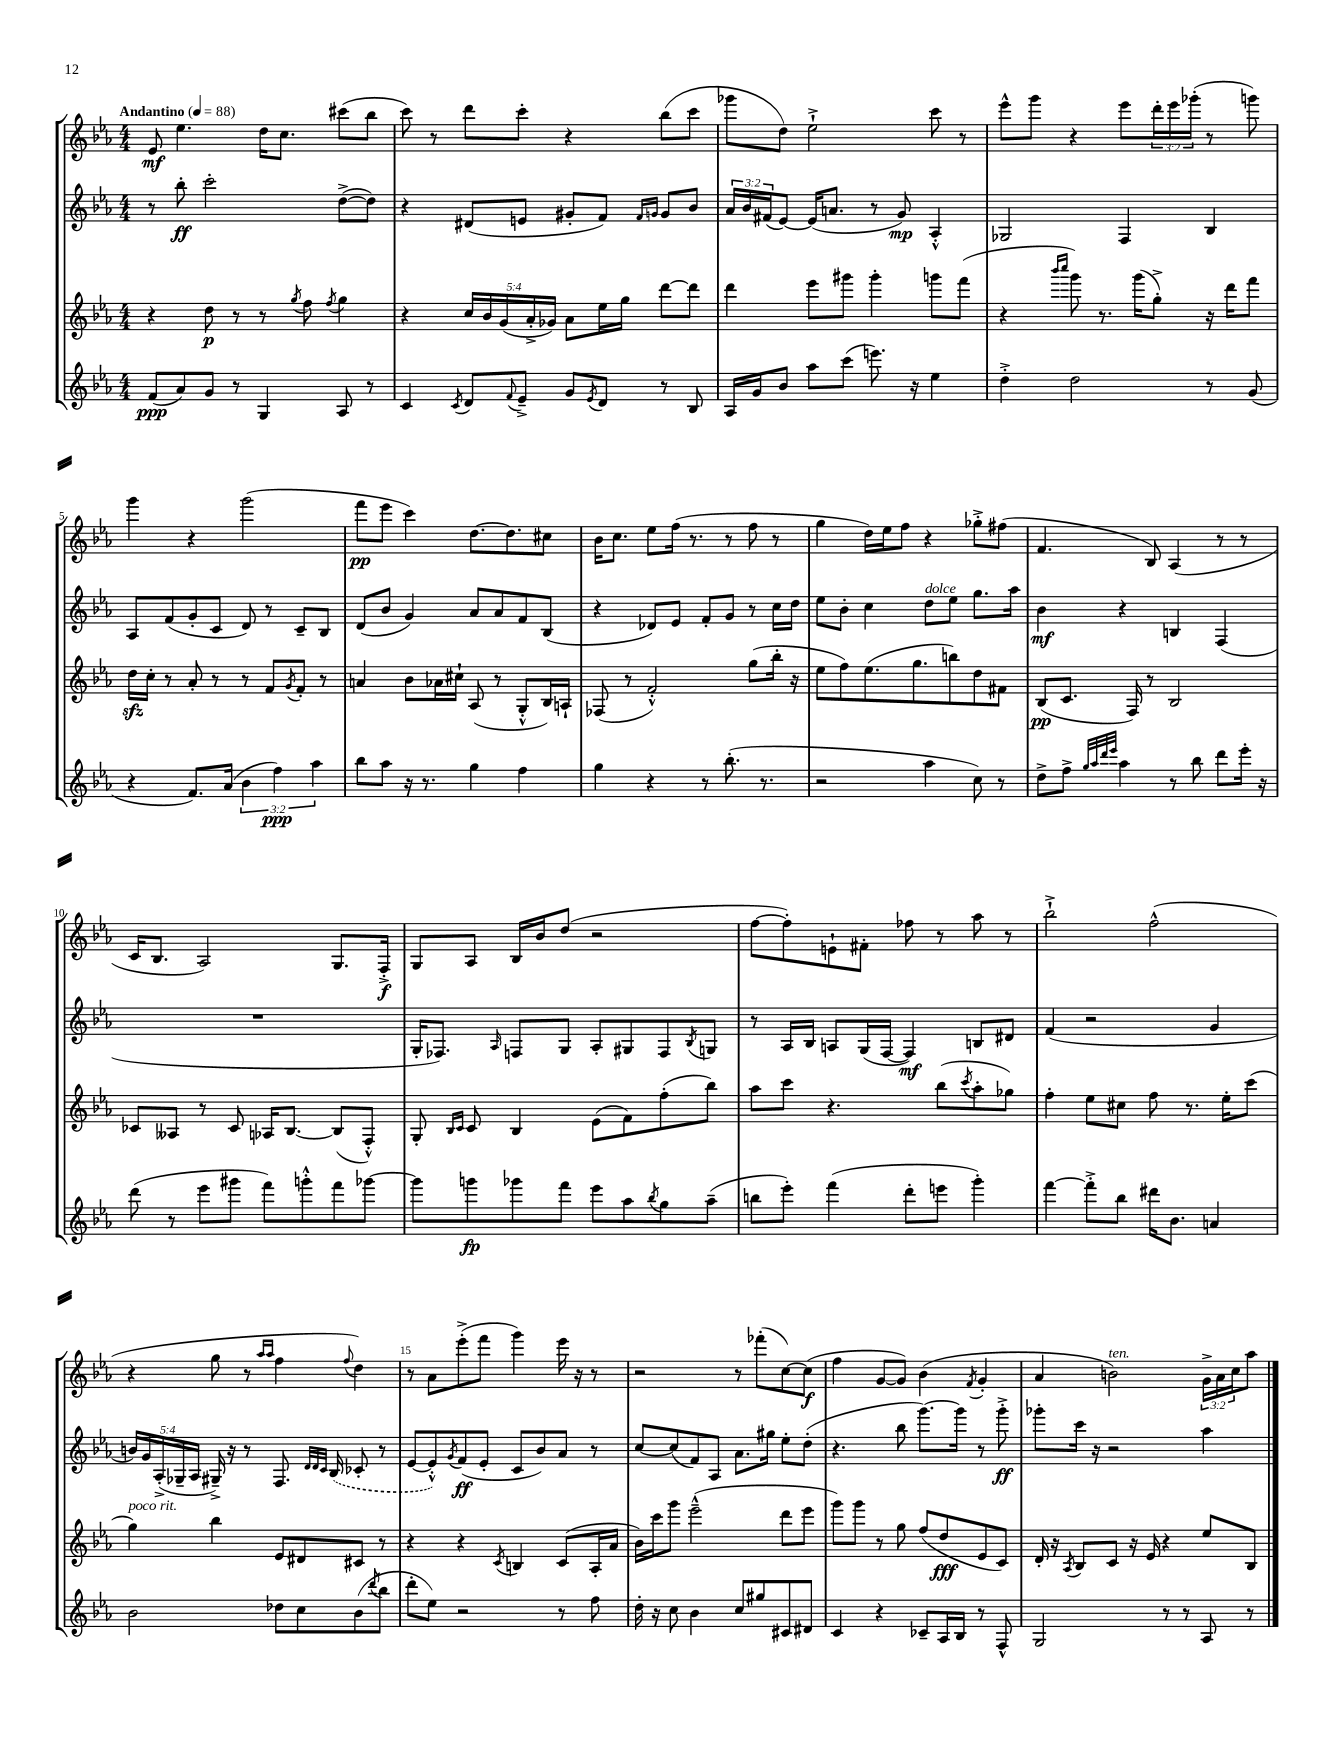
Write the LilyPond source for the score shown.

<<
\new StaffGroup <<
\new Staff = "s0" {
    \clef treble \key ees \major \numericTimeSignature \time 4/4 \override Staff.TupletNumber.text = #tuplet-number::calc-fraction-text \tempo "Andantino" 4 = 88
    ees'8\mf ees''4. d''16 c''8. cis'''8( bes''8 |
    c'''8) r8 d'''8 c'''8-. r4 bes''8( c'''8 |
    ges'''8 d''8) ees''2-!-> c'''8 r8 |
    ees'''8-^ g'''8 r4 ees'''8 \tuplet 3/2 { d'''16-. ees'''16 ges'''16-.( } r8 g'''8) |
    g'''4 r4 g'''2( |
    f'''8\pp ees'''8 c'''4) d''8.~ d''8. cis''8 |
    bes'16 c''8. ees''8 f''16( r8. r8 f''8 r8 |
    g''4 d''16) ees''16 f''8 r4 ges''8-.-> fis''8( |
    f'4. bes8) aes4( r8 r8 |
    c'16 bes8. aes2) g8. f16-.->\f |
    g8 aes8 bes16 bes'16 d''8( r2 |
    f''8~ f''8-.) e'8-! fis'8-. fes''8 r8 aes''8 r8 |
    bes''2-!-> f''2-^( |
    r4 g''8 r8 \grace { aes''16 aes''16 } f''4 \appoggiatura { f''8 } d''4) |
    r8 aes'8 ees'''8-.->( f'''8 g'''4) ees'''16 r16 r8 |
    r2 r8 fes'''8-.( c''8~) c''8\f( |
    f''4 g'8~ g'8) bes'4( \acciaccatura { f'8 } g'4-. |
    aes'4 b'2^\markup { \italic "ten." }) \tuplet 3/2 { g'16-> aes'16 c''16 } aes''8 \bar "|." |
}
\new Staff = "s1" {
    \clef treble \key ees \major \numericTimeSignature \time 4/4 \override Staff.TupletNumber.text = #tuplet-number::calc-fraction-text
    r8 bes''8-.\ff c'''2-. d''8~->( d''8) |
    r4 dis'8( e'8 gis'8-. f'8) \grace { f'16 g'16 } g'8 bes'8 |
    \tuplet 3/2 { aes'16 bes'16 fis'16( } ees'8~) ees'16( a'8. r8 g'8\mp) aes4-.-^ |
    ges2 f4 bes4 |
    aes8 f'8( g'8-. c'8 d'8) r8 c'8-- bes8 |
    d'8( bes'8 g'4) aes'8 aes'8 f'8 bes8( |
    r4 des'8) ees'8 f'8-. g'8 r8 c''16 d''16 |
    ees''8 bes'8-. c''4 d''8^\markup { \italic "dolce" } ees''8 g''8. aes''16 |
    bes'4\mf r4 b4 f4( |
    R1 |
    g16-. fes8.) \grace { aes16 } f8 g8 aes8-. gis8 f8 \acciaccatura { bes8 } g8 |
    r8 aes16 bes16 a8 g16( f16~ f4\mf) b8 dis'8 |
    f'4( r2 g'4 |
    \tuplet 5/4 { b'16) g'16 aes16-.->( ges16-- aes16 } gis16--->) r16 r8 f8. \grace { d'32 d'32 c'32 } \once \slurDashed bes16( ces'8-. r8 |
    ees'8~ ees'8-.-^) \acciaccatura { g'8 } f'8\ff( ees'8-. c'8 bes'8) aes'8 r8 |
    c''8~ c''8( f'8) aes8 aes'8. gis''16 ees''8-. d''8-.( |
    r4. bes''8 g'''8.~) g'''16 r8 g'''8-.->\ff |
    ges'''8-. c'''16 r16 r2 aes''4 \bar "|." |
}
\new Staff = "s2" {
    \clef treble \key ees \major \numericTimeSignature \time 4/4 \override Staff.TupletNumber.text = #tuplet-number::calc-fraction-text
    r4 d''8\p r8 r8 \acciaccatura { g''8 } f''8 \acciaccatura { f''8 } g''4 |
    r4 \tuplet 5/4 { c''16 bes'16 g'16( aes'16-.-> ges'16) } aes'8 ees''16 g''16 d'''8~ d'''8 |
    d'''4 ees'''8 gis'''8 gis'''4-. g'''8 f'''8( |
    r4 \grace { bes'''16 c''''16 } g'''8) r8. g'''16( g''8-.->) r16 d'''16 f'''8 |
    d''16\sfz c''16-. r8 aes'8-. r8 r8 f'8 \acciaccatura { g'8 } f'8-. r8 |
    a'4 bes'8 aes'16 cis''16-! aes8( r8 g8-.-^ bes16) a16-! |
    fes8( r8 f'2-.-^) g''8( bes''16-. r16 |
    ees''8 f''8) ees''8.( g''8. b''8) d''8 fis'8 |
    bes8\pp( c'8. f16) r8 bes2 |
    ces'8 aeses8 r8 ces'8 aes16 bes8.~ bes8( f8-.-^) |
    g8-. \grace { bes16 c'16 } c'8 bes4 ees'8( f'8) f''8-.( bes''8) |
    aes''8 c'''8 r4. bes''8( \acciaccatura { c'''8 } aes''8-. ges''8) |
    f''4-. ees''8 cis''8 f''8 r8. ees''16-. c'''8( |
    g''4^\markup { \italic "poco rit." }) bes''4 ees'8 dis'8 cis'8 r8 |
    r4 r4 \acciaccatura { c'8 } b4 c'8( aes16-. aes'16 |
    bes'16) c'''16 g'''8 ees'''2---^( d'''8 ees'''8 |
    g'''8) g'''8 r8 g''8 f''8( d''8\fff ees'8 c'8) |
    d'16-. r16 \acciaccatura { aes8 } bes8 c'8 r16 ees'16 r4 ees''8 bes8 \bar "|." |
}
\new Staff = "s3" {
    \clef treble \key ees \major \numericTimeSignature \time 4/4 \override Staff.TupletNumber.text = #tuplet-number::calc-fraction-text
    f'8\ppp( aes'8) g'8 r8 g4 aes8 r8 |
    c'4 \acciaccatura { c'8 } d'8 \appoggiatura { f'8 } ees'8---> g'8 \acciaccatura { ees'8 } d'8 r8 bes8 |
    aes16 g'16 bes'8 aes''8 c'''8( e'''8.) r16 ees''4 |
    d''4-.-> d''2 r8 g'8( |
    r4 f'8.) aes'16( \tuplet 3/2 { bes'4 f''4\ppp) aes''4 } |
    bes''8 aes''8 r16 r8. g''4 f''4 |
    g''4 r4 r8 bes''8.-.( r8. |
    r2 aes''4 c''8) r8 |
    d''8-> f''8-> \grace { g''32 aes''32 d'''32 ees'''32 } aes''4 r8 bes''8 d'''8 ees'''16-. r16 |
    d'''8( r8 ees'''8 gis'''8 f'''8) g'''8-.-^ f'''8 ges'''8~ |
    ges'''8 g'''8\fp ges'''8 f'''8 ees'''8 aes''8 \acciaccatura { bes''8 } g''8 aes''8--( |
    b''8 ees'''8-.) f'''4( d'''8-. e'''8 g'''4-.) |
    f'''4~ f'''8-.-> bes''8 dis'''16 bes'8. a'4 |
    bes'2 des''8 c''8 bes'8( \acciaccatura { d'''8 } bes''8 |
    d'''8-. ees''8) r2 r8 f''8 |
    d''16-. r16 c''8 bes'4 c''8 gis''8 cis'8 dis'8 |
    c'4 r4 ces'8-- aes16 bes16 r8 f8-^ |
    g2 r8 r8 aes8 r8 \bar "|." |
}
>>
>>
\layout { \context { \Score \override BarNumber.break-visibility = ##(#f #t #t) barNumberVisibility = #(every-nth-bar-number-visible 5) } }
